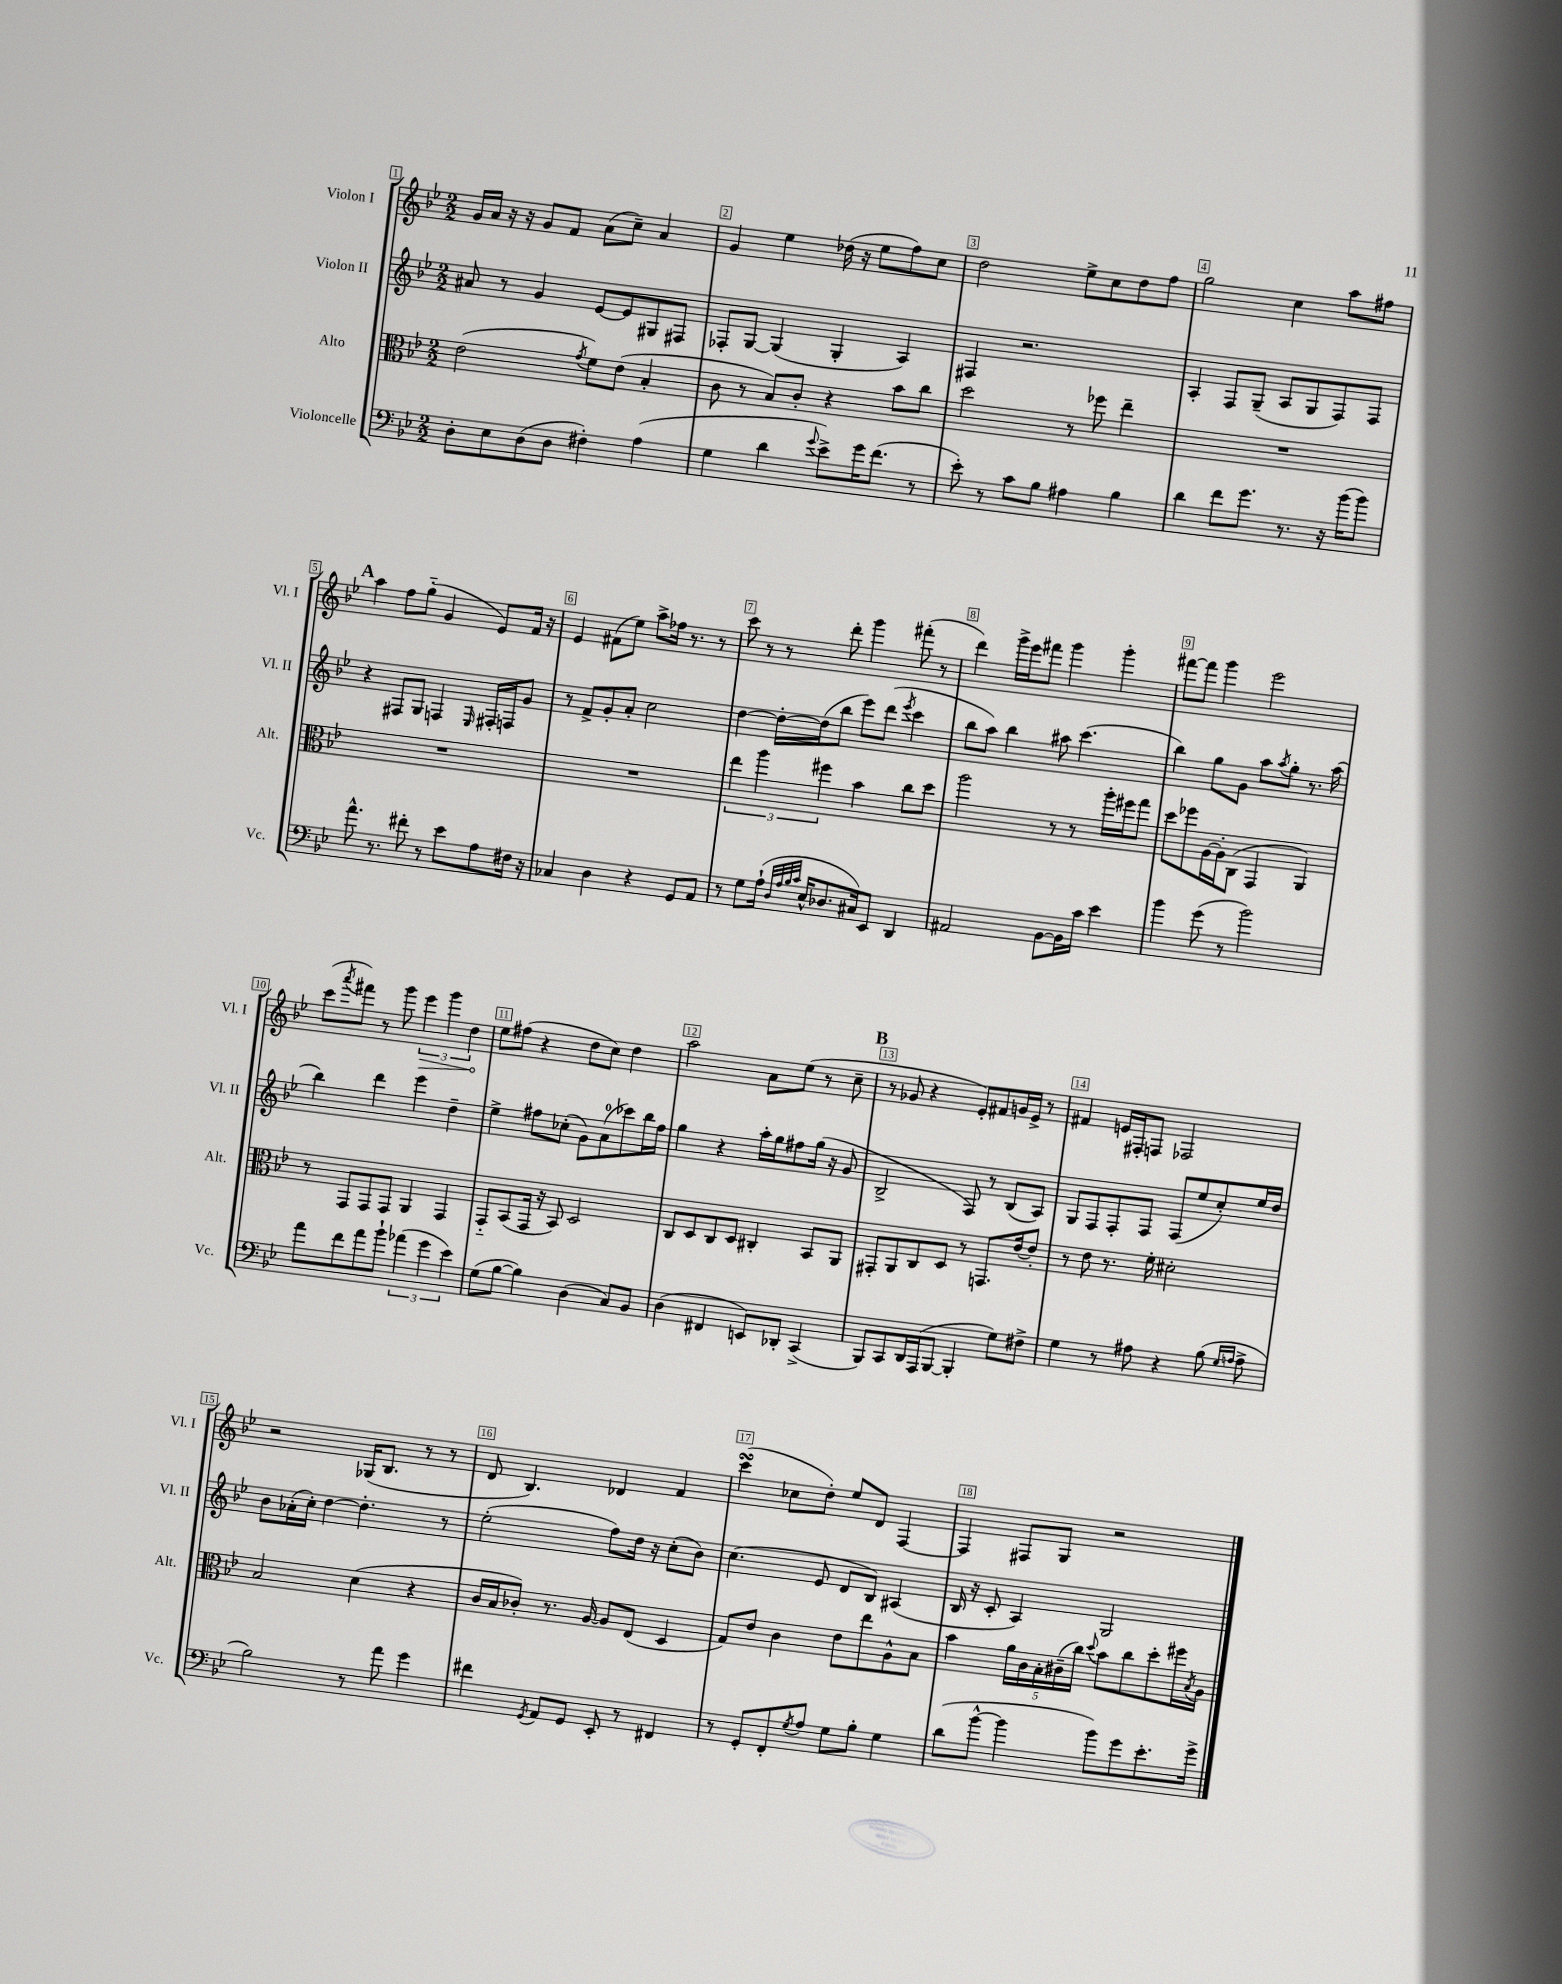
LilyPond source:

<<
\new StaffGroup <<
\new Staff = "s0" \with { instrumentName = "Violon I" shortInstrumentName = "Vl. I" } {
    \clef treble \key bes \major \numericTimeSignature \time 2/2
    g'16 a'16 r16 r16 g'8 f'8 a'8( c''8--) a'4 |
    g'4 ees''4 des''16( r16 ees''8 f''8) c''8 |
    d''2 ees''8-> c''8 d''8 f''8 |
    g''2 c''4 a''8 fis''8 |
    \mark \markup { \bold "A" } a''4 f''8 g''8-_( g'4 ees'8) f'16 r16 |
    ees'4 fis'8( ees''8) a''8-> fes''16 r8. r8 |
    c'''8 r8 r8 d'''8-. g'''4 fis'''8-.( r8 |
    d'''4) g'''16-> ees'''16 fis'''8 g'''4 g'''4-. |
    fis'''8~ fis'''8 g'''4 ees'''2 |
    c'''8( \acciaccatura { a'''8 } fis'''8) r8 g'''8 \tuplet 3/2 { \once \override Hairpin.circled-tip = ##t ees'''4\> g'''4 d''4\! } |
    ees''8 fis''8( r4 d''8 c''8) d''4 |
    a''2 a'8 ees''8( r8 c''8-- |
    \mark \markup { \bold "B" } r8 ges'8 r4 ees'8-.) fis'8 g'16 ees'16-> r8 |
    fis'4 e'16 fis16-. f8 fes2 |
    r2 ges16( bes8. r8 r8 |
    d'8 bes4.) des'4 f'4 |
    c'''4\turn( ces''8 d''8-.) ees''8 d'8 f4~ |
    f4 fis8 g8 r2 \bar "|." |
}
\new Staff = "s1" \with { instrumentName = "Violon II" shortInstrumentName = "Vl. II" } {
    \clef treble \key bes \major \numericTimeSignature \time 2/2
    ais'8 r8 g'4 ees'8~ ees'8 gis8 fis8 |
    fes8-. g8~ g4( g4-. a4) |
    fis4 r2. |
    a4-. f8 g8--( a8 g8 f8) f8 |
    \mark \markup { \bold "A" } r4 fis8 g8 f4 \grace { ees16 } fis16-. f16 g'8 |
    r8 f'8-> g'8-. a'8-. c''2 |
    d''4~ d''16~-. d''16( bes''8 ees'''8) d'''8( \acciaccatura { ees'''8 } c'''4 |
    bes''8 a''8) bes''4 ais''8 c'''4.( |
    bes''4) g''8 g'8 a''8 \acciaccatura { a''8 } g''8-. r8. a''16( |
    bes''4) d'''4 ees'''4 d''4-- |
    ees''4-> fis''8 ces''8-.( g'8) a'8-0( ces'''8) bes''16 fis''16 |
    g''4 r4 a''16-. g''16 fis''8 g''16( r16 g'8 |
    \mark \markup { \bold "B" } bes2-> f8) r8 bes8( a8) |
    g8 f8 f8-. f8 f8( ees''8 c''8-.) ees''16 d''16 |
    bes'8 aes'16-.( c''16-.) d''4~ d''4.-. r8 |
    ees''2-.( f''8) d''16 r16 c''8-.( bes'8) |
    c''4.( ees'8 d'8 bes8) ais4( |
    bes16 r16 c'8-. a4) g2 \bar "|." |
}
\new Staff = "s2" \with { instrumentName = "Alto" shortInstrumentName = "Alt." } {
    \clef alto \key bes \major \numericTimeSignature \time 2/2
    ees'2( \acciaccatura { g'8 } f'8) ees'8( bes4-. |
    c'8 r8 bes8) c'8-. r4 bes'8 c''8 |
    d''2 r8 fes''8 ees''4-- |
    R1 |
    \mark \markup { \bold "A" } R1 |
    R1 |
    \tuplet 3/2 { ees''4 a''4 fis''4 } bes'4 c''8 d''8 |
    a''2 r8 r8 a''16-. fis''16 g''8 |
    d''8 fes''8 a16~ a16-. c8( g,4 a,4) |
    r8 g,8 g,8 g,8 a,4 g,4 |
    g,8-_ bes,8( g,16 r16 bes,8) d2 |
    c8 d8 c8 d8 cis4-. bes,8 a,8 |
    \mark \markup { \bold "B" } gis,8-. a,8 c8 d8 r8 g,8. ees'16~ ees'8-. |
    r8 ees'8 r8. f'16-. dis'2-. |
    bes2 d'4( r4 |
    c'16 bes16 ces'8-.) r8. a16~ a8 ees8( d4 |
    g8) ees'8 c'4 ees'8 ees''8 a8-^ bes8 |
    bes'4 \tuplet 5/4 { a'16 c'16 bes16-. cis'16--( c''16) } \appoggiatura { d''8 } bes'8 c''8 d''8-. fis''16 \acciaccatura { bes8 } a16 \bar "|." |
}
\new Staff = "s3" \with { instrumentName = "Violoncelle" shortInstrumentName = "Vc." } {
    \clef bass \key bes \major \numericTimeSignature \time 2/2
    d8-. ees8 d8( d8 fis4-.) a4( |
    g4 d'4 \appoggiatura { g'8 } ees'8->) g'16 f'8.( r8 |
    ees'8-.) r8 c'8 bes8 ais4 bes4 |
    d'4 f'8 g'8. r8. r16 bes'16( bes'8) |
    \mark \markup { \bold "A" } a'8.-^ r8. fis'8-. r8 ees'8 a8 fis16 r16 |
    ces4 d4 r4 g,8 a,8 |
    r8 g8 a16-!( \grace { d32 a32 bes32 c'32 } ees16-^ des8. cis16) ees,8 d,4 |
    ais,2 bes,8~ bes,16 c'16 ees'4 |
    bes'4 g'8( r8 bes'2) |
    a'8 f'8 a'8 bes'8-! \tuplet 3/2 { aes'4( g'4 ees'4) } |
    g8( bes8~ bes4) d4( c8) bes,8 |
    d4( fis,4 e,8) des,8-. c,4->( |
    \mark \markup { \bold "B" } bes,,8) c,8 d,16 a,,16( bes,,8~ bes,,4-. g8) fis8-> |
    g4 r8 ais8 r4 bes8( \grace { g16 a16 } a8-> |
    bes2) r8 a'8 g'4 |
    fis'4 \acciaccatura { g,8 } a,8 g,8 ees,8-. r8 fis,4 |
    r8 g,8-. f,8-. \acciaccatura { g8 } a8 g8 bes8-. g4 |
    d'8( bes'8~-^ bes'4 bes'8) g'8 ees'8.-. g'16-> \bar "|." |
}
>>
>>
\layout { \context { \Score \override BarNumber.break-visibility = ##(#f #t #t) barNumberVisibility = #all-bar-numbers-visible \override BarNumber.stencil = #(make-stencil-boxer 0.1 0.3 ly:text-interface::print) } }
